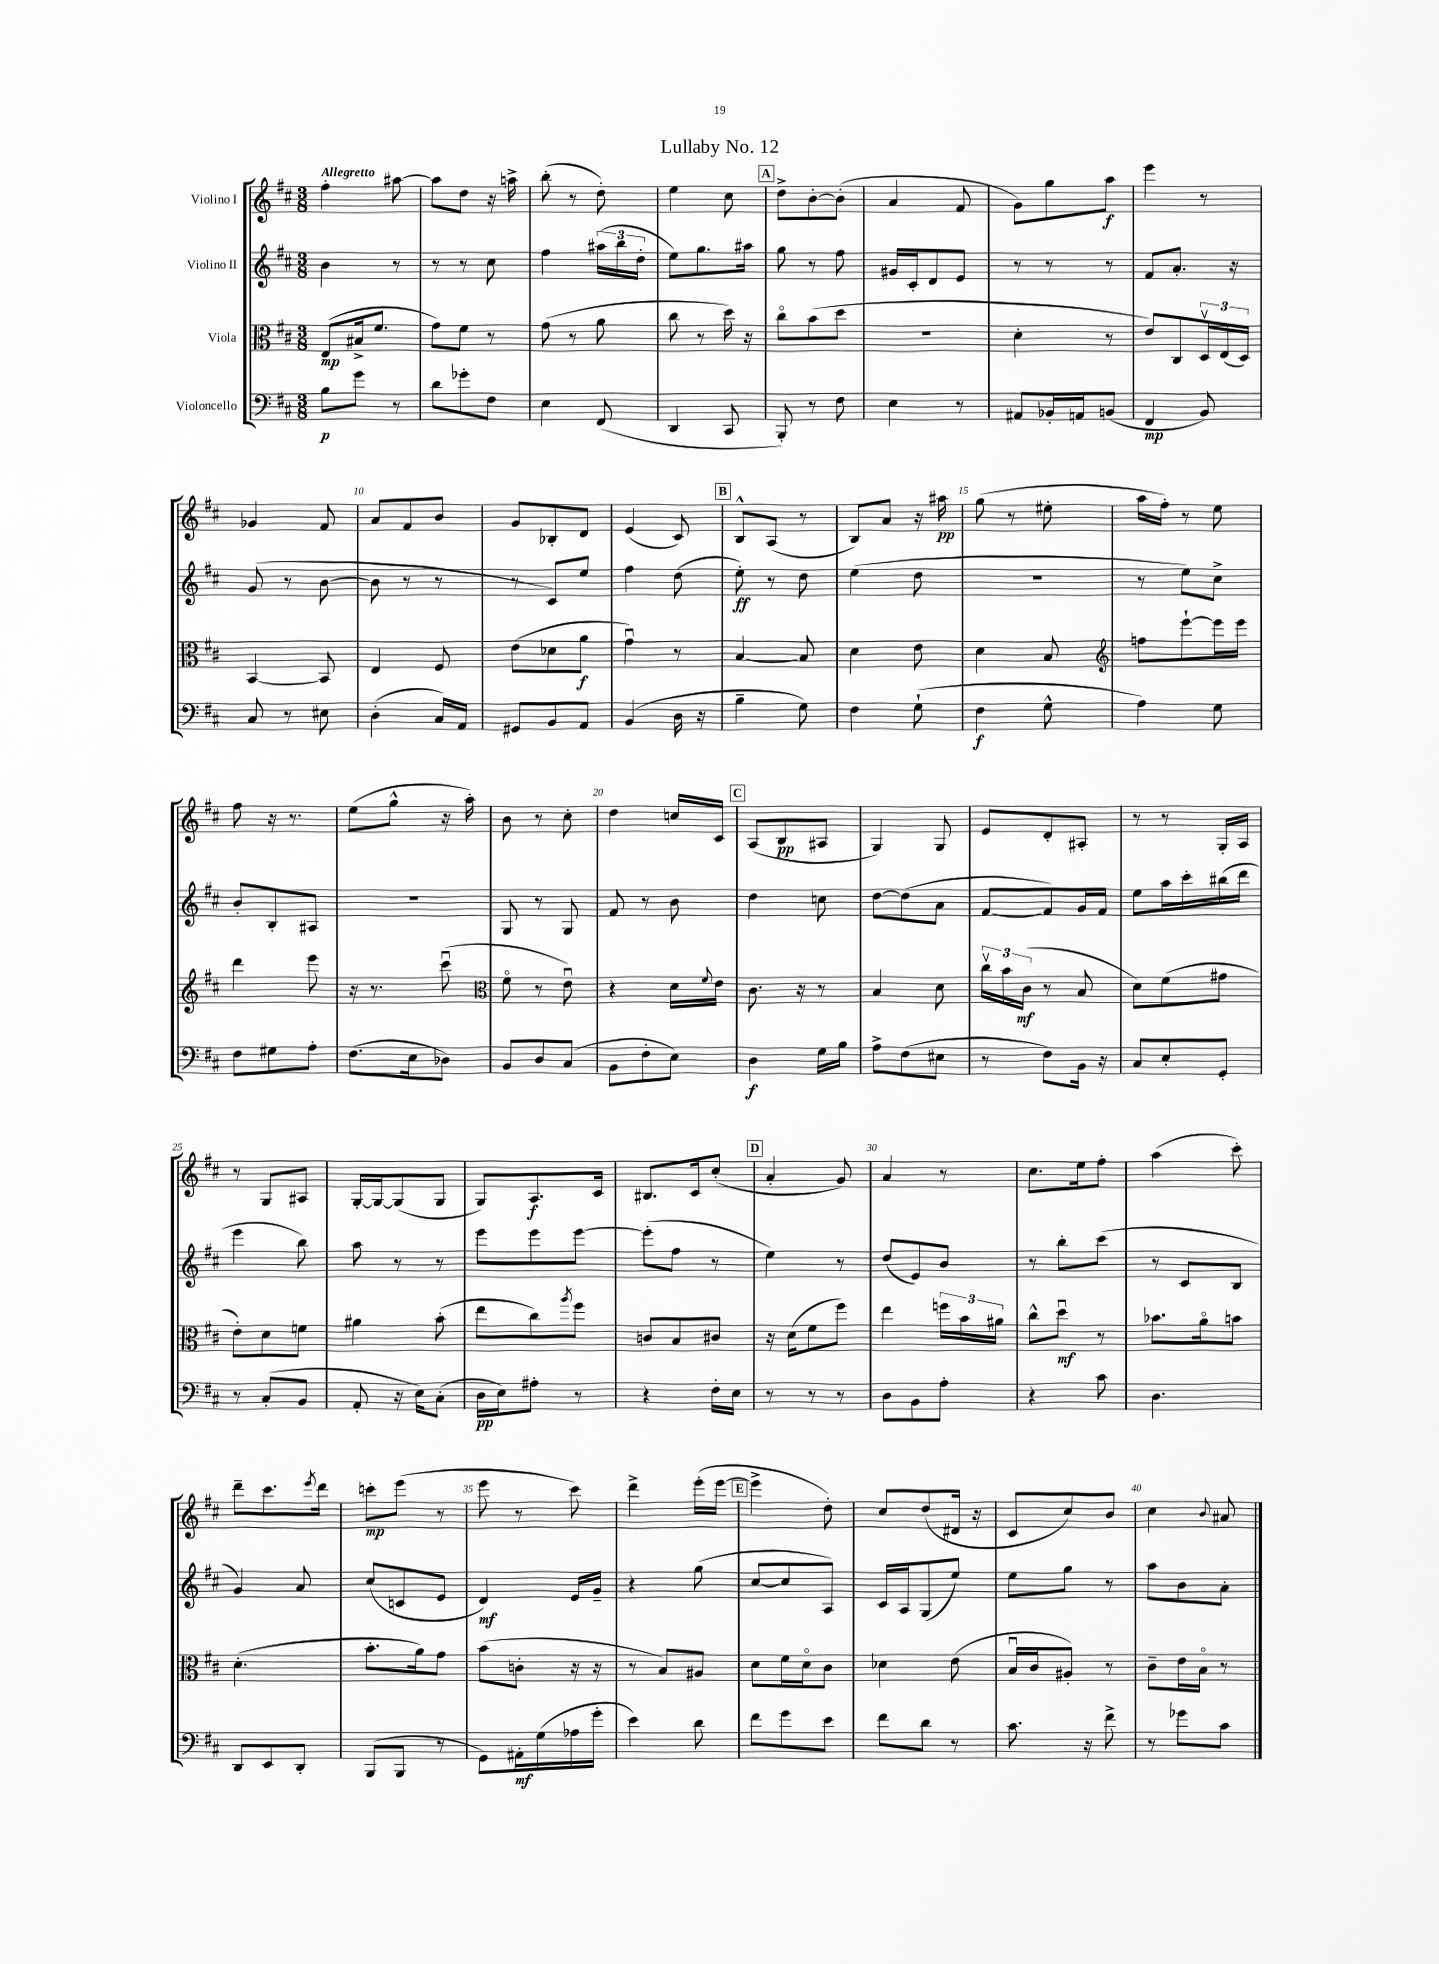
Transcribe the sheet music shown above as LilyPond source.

\header { title = "Lullaby No. 12" }
<<
\new StaffGroup <<
\new Staff = "s0" \with { instrumentName = "Violino I" } {
    \clef treble \key d \major \numericTimeSignature \time 3/8 \tempo "Allegretto"
    fis''4-. ais''8~ |
    ais''8 d''8 r16 a''16-> |
    b''8-.( r8 d''8-.) |
    e''4 cis''8 |
    \mark \markup { \box "A" } d''8-> b'8~-. b'8-.( |
    a'4 fis'8 |
    g'8) g''8 a''8\f |
    e'''4 r8 |
    ges'4 fis'8 |
    a'8 fis'8 b'8 |
    g'8 bes8-. d'8 |
    e'4( cis'8) |
    \mark \markup { \box "B" } b8-^ a8( r8 |
    b8) a'8 r16 ais''16\pp |
    g''8( r8 eis''8-. |
    a''16 fis''16-.) r8 e''8 |
    fis''8 r16 r8. |
    e''8( g''8-^ r16 a''16-.) |
    b'8 r8 cis''8-. |
    d''4 c''16 cis'16 |
    \mark \markup { \box "C" } a8( b8\pp ais8 |
    g4) g8 |
    e'8 d'8-. ais8-. |
    r8 r8 g16-. a16 |
    r8 g8 ais8 |
    g16~-. g16~ g8( g8 |
    g8) a8.\f cis'16 |
    bis8. cis'16 cis''8-.( |
    \mark \markup { \box "D" } a'4-. g'8) |
    a'4 r8 |
    cis''8. e''16 fis''8-. |
    a''4( cis'''8-.) |
    d'''8-- cis'''8. \acciaccatura { e'''8 } d'''16 |
    c'''8-.\mp e'''8( r8 |
    e'''8 r8 cis'''8) |
    d'''4-> e'''16-.( e'''16~ |
    \mark \markup { \box "E" } e'''4-> d''8-.) |
    cis''8 d''8( dis'16 r16 |
    cis'8 cis''8) b'8 |
    cis''4 \appoggiatura { b'8 } ais'8 \bar "|." |
}
\new Staff = "s1" \with { instrumentName = "Violino II" } {
    \clef treble \key d \major \numericTimeSignature \time 3/8
    b'4 r8 |
    r8 r8 cis''8 |
    fis''4 \tuplet 3/2 { ais''16( b''16 d''16-. } |
    e''8) g''8. ais''16 |
    \mark \markup { \box "A" } g''8 r8 fis''8 |
    gis'16 cis'16-. d'8 e'8 |
    r8 r8 r8 |
    fis'8 a'8.-. r16 |
    g'8( r8 b'8~ |
    b'8 r8 r8 |
    r8 cis'8) e''8 |
    fis''4 d''8( |
    \mark \markup { \box "B" } e''8-.\ff) r8 d''8 |
    e''4( d''8 |
    R4. |
    r8 e''8) cis''8-> |
    b'8-. b8-. ais8 |
    R4. |
    g8 r8 g8 |
    fis'8 r8 b'8 |
    \mark \markup { \box "C" } d''4 c''8 |
    d''8~ d''8( a'8 |
    fis'8~ fis'8) g'16 fis'16 |
    e''8 a''16 cis'''16-. bis''16( d'''16 |
    e'''4 b''8) |
    a''8 r8 r8 |
    e'''8 e'''8 e'''8~ |
    e'''8-.( fis''8 r8 |
    \mark \markup { \box "D" } e''4) r8 |
    d''8( e'8) b'8 |
    r8 b''8-. cis'''8( |
    r8 cis'8 b8 |
    g'4) a'8 |
    cis''8( c'8 e'8 |
    d'4\mf) e'16 g'16-- |
    r4 g''8( |
    \mark \markup { \box "E" } cis''8~ cis''8 a8) |
    cis'16 a16 g8( e''8) |
    e''8 g''8 r8 |
    a''8 b'8 a'8-. \bar "|." |
}
\new Staff = "s2" \with { instrumentName = "Viola" } {
    \clef alto \key d \major \numericTimeSignature \time 3/8
    e8\mp( bis16-> fis'8. |
    g'8) fis'8 r8 |
    g'8( r8 a'8 |
    cis''8 r8 d''16) r16 |
    \mark \markup { \box "A" } cis''8\flageolet b'8( d''8 |
    R4. |
    d'4-. r8 |
    e'8) cis8 \tuplet 3/2 { d16\upbow e16( d16) } |
    b,4~ b,8 |
    e4 fis8 |
    e'8( des'8 a'8\f |
    g'4\downbow) r8 |
    \mark \markup { \box "B" } b4~ b8 |
    d'4 e'8 |
    d'4 b8 |
    \clef treble f''8 e'''8~-! e'''16 e'''16 |
    d'''4 e'''8 |
    r16 r8. cis'''8\downbow( |
    \clef alto fis'8\flageolet r8 e'8\downbow) |
    r4 d'16 \appoggiatura { fis'8 } e'16 |
    \mark \markup { \box "C" } cis'8. r16 r8 |
    b4 d'8 |
    \tuplet 3/2 { cis''16\upbow b'16 cis'16\mf( } r8 b8 |
    d'8) fis'8( gis'8 |
    e'8-.) d'8 f'8 |
    ais'4 b'8-.( |
    e''8 cis''8) \acciaccatura { a''8 } fis''8 |
    c'8 b8 cis'8 |
    \mark \markup { \box "D" } r16 d'16( fis'8 fis''8) |
    e''4 \tuplet 3/2 { f''16 b'16 ais'16 } |
    cis''8-^ d''8\downbow\mf r8 |
    bes'8. a'16\flageolet b'8 |
    d'4.-.( |
    b'8.-. a'16) g'8 |
    b'8( c'8-. r16 r16 |
    r8 b8) ais8 |
    \mark \markup { \box "E" } d'8 fis'16 d'16\flageolet cis'8 |
    des'4 e'8( |
    b16\downbow cis'16 ais8-.) r8 |
    cis'8-- e'16 b16\flageolet r8 \bar "|." |
}
\new Staff = "s3" \with { instrumentName = "Violoncello" } {
    \clef bass \key d \major \numericTimeSignature \time 3/8
    b8\p g'8 r8 |
    d'8 ges'8-. fis8 |
    e4 fis,8( |
    d,4 cis,8 |
    \mark \markup { \box "A" } b,,8-.) r8 fis8 |
    e4 r8 |
    ais,8 bes,16-. a,16 b,8( |
    fis,4\mp b,8) |
    cis8 r8 eis8 |
    d4-.( cis16) a,16 |
    gis,8 b,8 a,8 |
    b,4( d16 r16 |
    \mark \markup { \box "B" } b4-- g8) |
    fis4 g8-!( |
    fis4\f g8-^ |
    a4) g8 |
    fis8 gis8 a8-. |
    fis8.( e16 des8) |
    b,8 d8 cis8( |
    b,8 fis8-. e8) |
    \mark \markup { \box "C" } d4\f g16 b16 |
    a8-> fis8( eis8 |
    r8 fis8) b,16 r16 |
    cis8 e8-. g,8-. |
    r8 cis8-.( b,8 |
    a,8-. r16 e16) cis8-.( |
    d16\pp e16) ais8-. r8 |
    r4 fis16-. e16 |
    \mark \markup { \box "D" } r8 r8 r8 |
    d8 b,8 a8-. |
    r4 cis'8 |
    d4. |
    d,8 e,8 d,8-. |
    b,,8( b,,8 r8 |
    g,8) ais,16-.\mf g16( aes16 g'16-. |
    e'4) d'8 |
    \mark \markup { \box "E" } fis'8 g'8 e'8 |
    fis'8 d'8 r8 |
    cis'8. r16 fis'8-> |
    r8 ges'8 cis'8 \bar "|." |
}
>>
>>
\layout { \context { \Score \override BarNumber.break-visibility = ##(#f #t #t) barNumberVisibility = #(every-nth-bar-number-visible 5) } }
